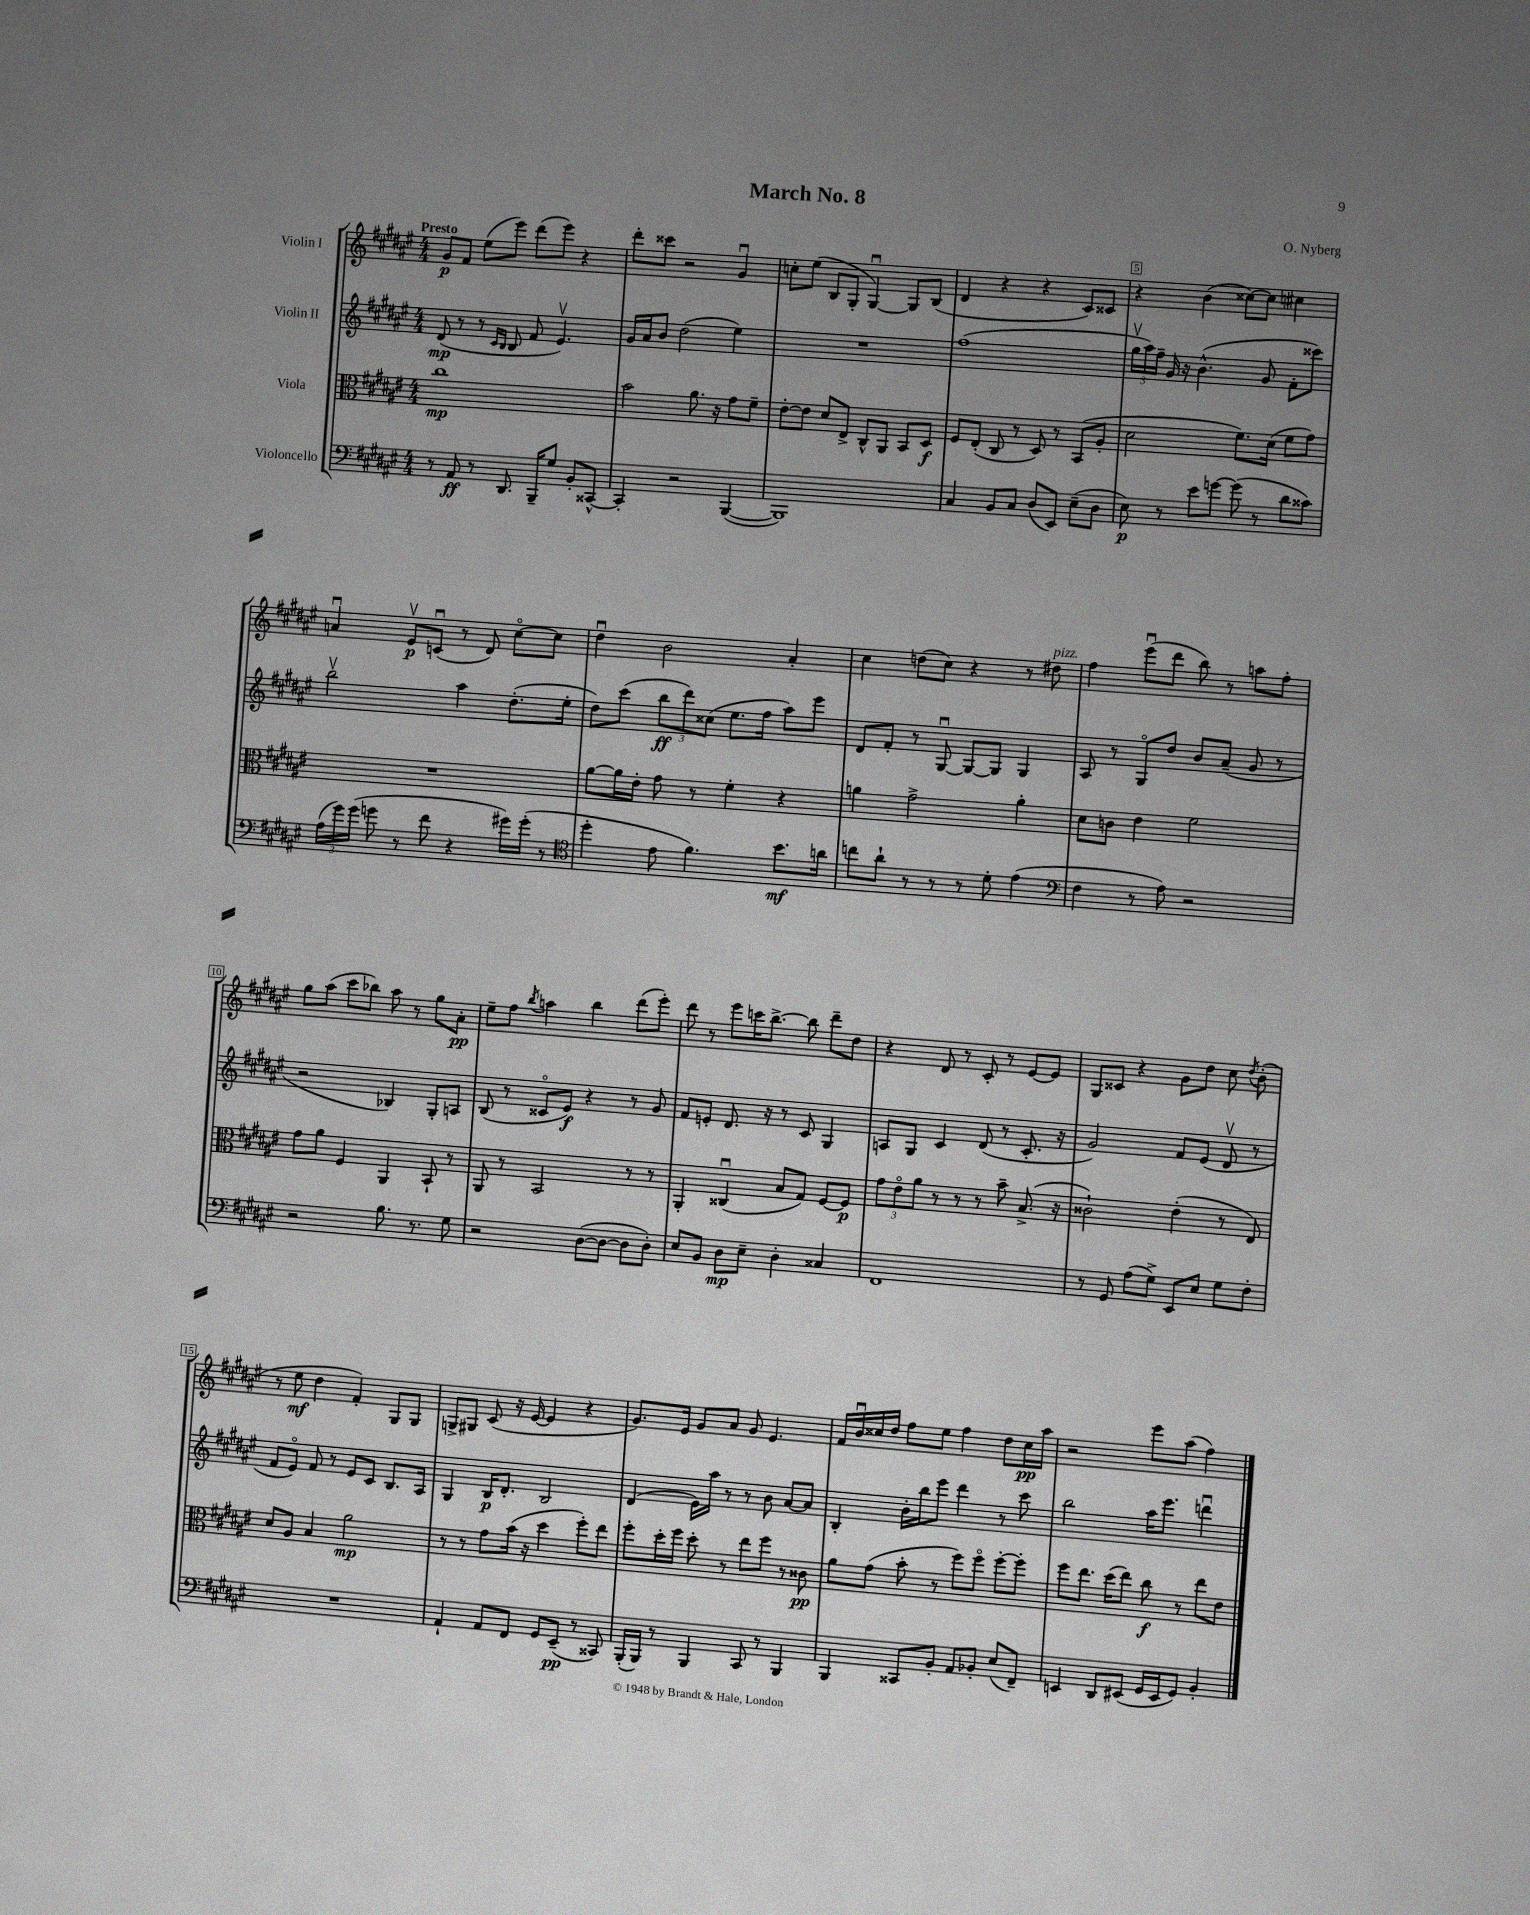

**kern	**kern	**kern	**kern
*staff4	*staff3	*staff2	*staff1
*clefF4	*clefC3	*clefG2	*clefG2
*k[f#c#g#d#a#e#]	*k[f#c#g#d#a#e#]	*k[f#c#g#d#a#e#]	*k[f#c#g#d#a#e#]
*M4/4	*M4/4	*M4/4	*M4/4
8r	1cc#	(8d#	8g#
8AA#	.	8r	8f#
8r	.	8r	(8ee#
.	.	16qqc#	.
.	.	16qqB	.
8.DD#	.	8B	8eee#)
.	.	8f#	(8ddd#
16BBB~	.	.	.
8G#	.	4.e#v)	8eee#)
8BB'	.	.	4r
[8CC##^^	.	.	.
=	=	=	=
4CC##']	2b	16g#	8ddd#'
.	.	16a#	.
.	.	8b	8ccc##
2r	.	(2dd#	2r
.	8.a#	.	.
.	16r	.	.
([4BBB	8g#	4ee#)	4g#u
.	8f#~	.	.
=	=	=	=
1BBB])	[8e#'	1r	8cc'
.	8e#]	.	(8ee#
.	8d#	.	8B
.	8E#^	.	8G#'
.	8C#^^	.	[4G#u)
.	8AA#	.	.
.	8BB	.	8G#]
.	8D#	.	(8B
=	=	=	=
4C#	8F#	(1ff#	4d#
.	(8E#'	.	.
8BB	8C#	.	4r
8C#	8r	.	.
(8D#	8D#)	.	4r
8EE#)	8r	.	.
(8E#~	(8BB	.	8c#)
8D#	8A#'	.	8c##
=	=	=	=
8E#)	2d#	24gg#v	4r
.	.	24aa#)	.
.	.	24ff#~	.
8r	.	16g#	.
.	.	16r	.
8e#	.	(4.b^^	(4b
[8g	.	.	.
(8g]	8.f#)	.	[8cc##)
8r	.	8g#	8cc##]
.	(16d#	.	.
8d#	8f#	8f#'	4cc#
8c##)	8g#)	8ccc##)	.
=	=	=	=
(24A#	1r	2bbv	4au
24g#)	.	.	.
(24g#	.	.	.
8g	.	.	.
8r	.	.	8e#v
8f#	.	.	(8cu
4r	.	4aa#	8r
.	.	.	8d#)
16g#)	.	(8.dd#'	[8cc#o
(16g#'	.	.	.
8r	.	.	8cc#]
.	.	16ee#'	.
=	=	=	=
*clefC4	*	*	*
4dd#'	[8a#	8dd#)	4dd#u
.	16a#]	(8ccc#	.
.	16e#'	.	.
8e#	8g#	12bb	2b
.	.	12ddd#)	.
4.f#)	8r	.	.
.	.	(12cc##	.
.	4f#'	8.ee#	.
.	.	16ff#	.
8.b	4r	8aa#)	4a#'
.	.	8eee#	.
16a	.	.	.
=	=	=	=
8cc	4a	8d#	4cc#
8a#`	.	8f#'	.
8r	2g#^	8r	(8dd
8r	.	[8G#u	8cc#)
8r	.	8G#_	4r
8d#'	.	8G#]	.
(4e#	4a'	4G#	8r
.	.	.	8dd#
=	=	=	=
*clefF4	*	*	*
4F#	8d#	8A#	4ff#
.	8c	8r	.
8r	4e#	8G#o	(8eee#u
8A#)	.	8dd#	8ddd#
2r	2f#	8b	8bb)
.	.	(8a#~	8r
.	.	8g#	8aa
.	.	8r	8ff#'
=	=	=	=
2r	8g#	2r	8gg#
.	8a#	.	(8aa#
.	4F#	.	8ccc#
.	.	.	8bb-)
8.B	4AA#	4B-)	8aa#
.	.	.	8r
8.r	.	.	.
.	8BB`	8G#'	8gg#
8G#	8r	8A	8a#'
=	=	=	=
2r	8AA#	(8B	8ee#~
.	8r	8r	8ff#
.	.	.	8qbb
.	2BB	8c##o	4aa
.	.	8e#)	.
([8D#	.	4r	4bb
8D#_	.	.	.
8D#]	8r	8r	(8ddd#
8D#')	8r	8g#	8eee#')
=	=	=	=
8E#	4AA#'	8f#	8ddd#
8BB	.	8e'	8r
8D#	(4C##u	8.d#	8eee#
8E#~	.	.	16ccc
.	.	16r	[8.bb^
4D#'	8B	8r	.
.	8G#)	8c#	8bb]
4C##	[8F#	4G#	8ddd#~
.	8F#]	.	8dd#
=	=	=	=
1FF#	12g#	8A	4r
.	12e#o	.	.
.	.	8G#	.
.	12a#	.	.
.	8r	4c#	8d#
.	8r	.	8r
.	8r	(8d#	8c#'
.	8b~	8r	8r
.	(8.B^	8.c#'	[8e#
.	.	.	8e#]
.	16r	16r	.
=	=	=	=
8r	2c##`)	2g#)	8G#
8GG#	.	.	8c##
(8A#	.	.	4r
8G#^)	.	.	.
8EE#	(4e#'	8f#	8g#
8E#	.	(8e#	8dd#
8G#	8r	8d#v	8cc#
.	.	.	8qdd#
8F#'	8E#)	8r	(8b'
=	=	=	=
1r	8d#	8f#	8r
.	8A#	8e#o)	8ee#
.	4B	8f#	4dd#
.	.	8r	.
.	2a#	8e#	4f#')
.	.	8c#	.
.	.	8.B	8G#
.	.	.	8G#
.	.	16A#	.
=	=	=	=
4AA#`	8r	4G#	8G^
.	8r	.	8G#
8AA#	8g#	16B	(8c#
.	.	8.d#'	.
8FF#	(16b	.	16r
.	16r	.	[16e#
8GG#	4dd#	2B	4e#]
(8EE#~	.	.	.
8r	8ff#')	.	4r
8CC##)	8ee#	.	.
=	=	=	=
(16BBB'	8ff#'	(4d#	8.g#)
16BBB)	.	.	.
8r	16dd#'	.	.
.	16ff#	.	16e#
4BBB	8dd#'	16e#)	8g#
.	.	16aa#	.
.	8r	8r	8a#
8CC#	8ee#	8r	8g#
8r	8ff#	8b	4.e#
4BBB	8r	[8a#	.
.	8c##	8a#]	.
=	=	=	=
4BBB	8a#	4B'	16f#
.	.	.	16bu
.	(8g#	.	16cc##
.	.	.	16dd#
8CC##	8b'	16b'	8ff#
.	.	16bb	.
8BB'	8r	8eee#	8ee#
8AA#	8ff#)	4ddd#	4ff#
8BB-'	8ff#o	.	.
(8E#	[8ff#'	8r	8dd#
8FF#~)	8ff#']	8ccc#	16cc##
.	.	.	16aa#
=	=	=	=
4EE	8ff#	2bb	2r
.	8.ee#	.	.
8DD#	.	.	.
.	(16dd#	.	.
(8EE#	8ee#)	.	.
16GG#	8cc#	16aa#	8eee#
16EE#	.	8.eee#	.
8GG#)	8r	.	(8aa#
4BB'	8ee#	4dddu	4ff#)
.	8e#	.	.
==	==	==	==
*-	*-	*-	*-
